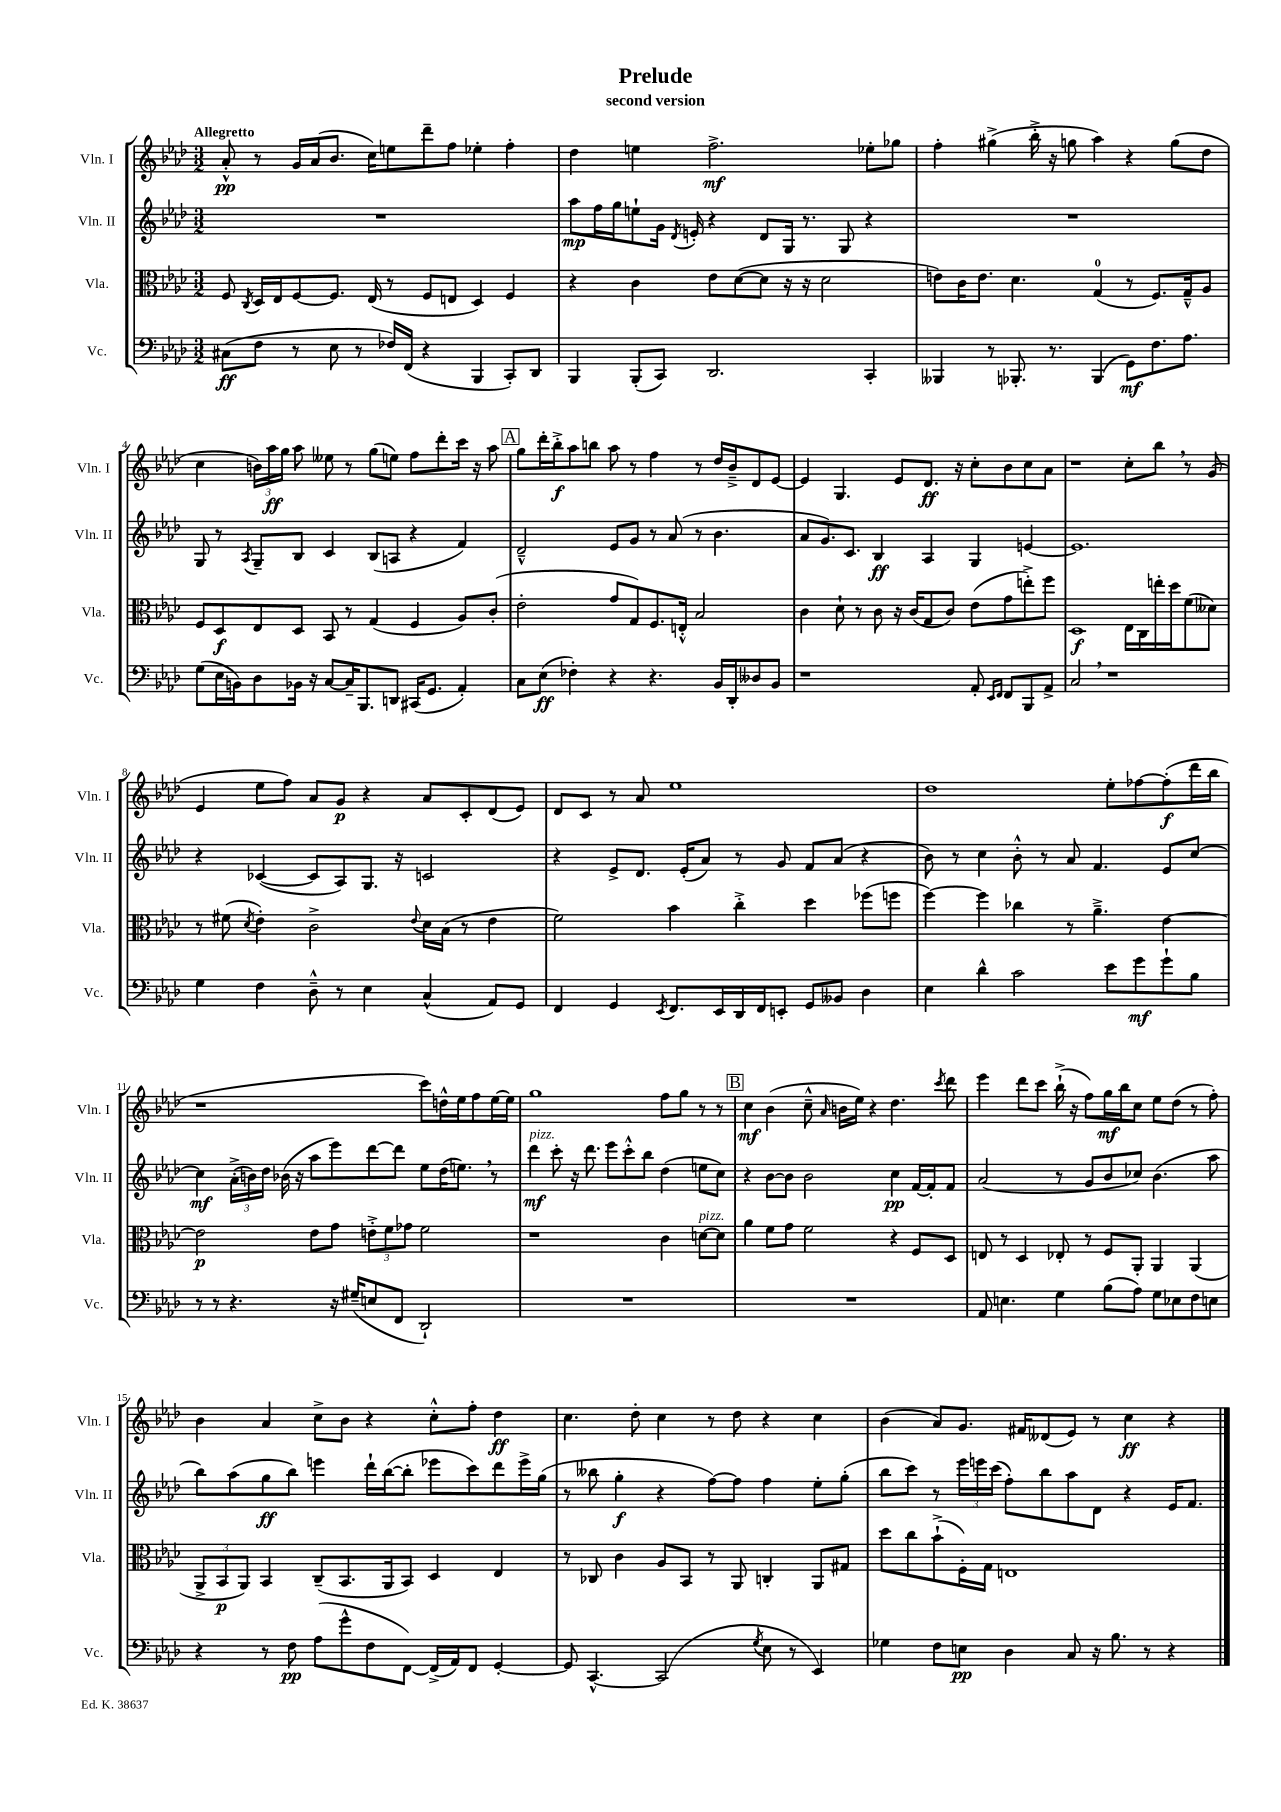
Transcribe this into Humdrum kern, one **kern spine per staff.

**kern	**kern	**kern	**kern
*staff4	*staff3	*staff2	*staff1
*clefF4	*clefC3	*clefG2	*clefG2
*k[b-e-a-d-]	*k[b-e-a-d-]	*k[b-e-a-d-]	*k[b-e-a-d-]
*M3/2	*M3/2	*M3/2	*M3/2
(8C#	8F	1.r	8a-'^^
.	8qC	.	.
8F	16D-	.	8r
.	16E-	.	.
8r	[8F	.	16g
.	.	.	(16a-
8E-	8.F]	.	8.b-
8r	.	.	.
.	(16E-	.	16cc)
16F-)	8r	.	8ee
(16FF	.	.	.
4r	8F	.	8ddd-~
.	8E	.	8ff
4BBB-	4D-)	.	4ee-'
8CC')	4F	.	4ff'
8DD-	.	.	.
=	=	=	=
4BBB-	4r	8aa-	4dd-
.	.	16ff	.
.	.	16gg	.
(8BBB-'	4c	8ee`	4ee
8CC)	.	16g	.
.	.	8qd-	.
.	.	16e'	.
2.DD-	8e-	4r	2.ff^
.	([8d-	.	.
.	8d-]	8d-	.
.	16r	16G	.
.	16r	8.r	.
.	2d-	.	.
.	.	8G	.
4CC'	.	4r	8ee-'
.	.	.	8gg-
=	=	=	=
4BBB--	8e)	1.r	4ff'
.	16c	.	.
.	8.e	.	.
8r	.	.	(4gg#^
8.BBB-'	4.d-	.	.
.	.	.	16bb-'^
8.r	.	.	16r
.	.	.	8gg
(4BBB-	(4G	.	4aa-)
8GG)	8r	.	4r
8.F	8.F)	.	.
.	.	.	(8gg
8.A-	16G~^^	.	.
.	8A-	.	8dd-
=	=	=	=
(8G	8F	8G	4cc
16E-	8D-	8r	.
16BB)	.	.	.
.	.	8qA-	.
8D-	8E-	8G~	24b)
.	.	.	24aa-
.	.	.	24gg
16BB-	8D-	8B-	8aa-
16r	.	.	.
[8C	8BB-	4c	8ee--
16C~]	8r	.	8r
8.BBB-	.	.	.
.	(4G	(8B-	(8gg
8DD	.	8A	8ee)
(16CC#	4F	4r	8ff
8.GG	.	.	.
.	.	.	8ddd-'
4AA-')	8A-)	4f)	16ccc
.	.	.	16r
.	(8c'	.	8aa-
=	=	=	=
8C	2e-'	2d-~^^	8gg
(8E-	.	.	16ddd-'
.	.	.	16bb-'^
4F-')	.	.	8aa-
.	.	.	8bb
4r	8g	8e-	8aa-
.	8G)	8g	8r
4.r	8.F	8r	4ff
.	.	(8a-	.
.	16E'^^	.	.
.	2B-	8r	8r
16BB-	.	4.b-	16dd-
16DD-'	.	.	16b-~^
8D--	.	.	8d-
8BB-	.	.	[8e-
=	=	=	=
1r	4c	8a-	4e-]
.	.	8.g)	.
.	8d-`	.	4.G
.	.	8.c	.
.	8r	.	.
.	8c	4B-	.
.	16r	.	8e-
.	(16c	.	.
.	8G	4A-	8.d-
.	8c)	.	.
.	.	.	16r
8AA-'	(8e-	4G	8cc'
16qqEE-	.	.	.
16qqFF	.	.	.
8FF	8g	.	8b-
8BBB-	8ee'^)	[4e	8cc
8AA-^	8ff	.	8a-
=	=	=	=
2C	1D-	1.e]	1r
1r	.	.	.
.	16E-	.	8cc'
.	16C	.	.
.	16ee'	.	8bb-
.	16dd-	.	.
.	(8f	.	8r
.	8d--)	.	(8g
=	=	=	=
4G	8r	4r	4e-
.	(8f#	.	.
.	8qd-	.	.
4F	4e-')	([4c-	8ee-
.	.	.	8ff)
8D-~^^	2c^	8c-]	8a-
8r	.	8A-)	8g
4E-	.	8.G	4r
.	.	16r	.
.	8qqe-	.	.
(4C^^	16d-	2c	8a-
.	(16B-	.	.
.	8r	.	8c'
8AA-)	4e-	.	(8d-
8GG	.	.	8e-)
=	=	=	=
4FF	2f)	4r	8d-
.	.	.	8c
4GG	.	8e-^	8r
.	.	8.d-	8a-
8qEE-	.	.	.
8.FF	4b-	.	1ee-
.	.	(16e-'	.
.	.	8a-)	.
16EE-	.	.	.
16DD-	4cc'^	8r	.
16FF	.	.	.
8EE'	.	8g	.
8GG	4dd-	8f	.
8BB--	.	(8a-	.
4D-	(8ff-	4r	.
.	8ff	.	.
=	=	=	=
4E-	[4ff)	8b-)	1dd-
.	.	8r	.
4d-^^	4ff]	4cc	.
2c	4cc-	8b-'^^	.
.	.	8r	.
.	8r	8a-	.
.	4.a-~^	4.f	.
8e-	.	.	8ee-'
8g	.	.	[8ff-
8g`	[4e-	8e-	(8ff-']
8B-	.	[8cc	16ddd-
.	.	.	16bb-
=	=	=	=
8r	2e-]	4cc]	1r
8r	.	.	.
4.r	.	(24a-'^	.
.	.	24b)	.
.	.	24dd-	.
.	.	(16b-	.
.	.	16r	.
.	8e-	8aa-	.
16r	8g	8eee-)	.
(16G#~	.	.	.
8E	12e'^	[8ddd-	.
.	12f	.	.
8FF	.	8ddd-]	.
.	12g-	.	.
2DD-`)	2f	8ee-	8ccc)
.	.	(16dd-	16dd^^
.	.	8.ee)	16ee-
.	.	.	8ff
.	.	8r	[16ee-
.	.	.	16ee-]
=	=	=	=
1.r	1r	4ddd-	1gg
.	.	8ccc'	.
.	.	16r	.
.	.	8.ddd-	.
.	.	8eee-	.
.	.	8ccc'^^	.
.	.	8bb-	.
.	4c	(4dd-	8ff
.	.	.	8gg
.	[8d	8ee	8r
.	8d]	8cc)	8r
=	=	=	=
1.r	4a-	4r	4cc
.	8f	[8b-	(4b-
.	8g	8b-]	.
.	2f	2b-	8cc~^^
.	.	.	16qqa-
.	.	.	16b
.	.	.	16ee-)
.	.	.	4r
.	4r	4cc	4.dd-
.	8F	[16f	.
.	.	16f']	.
.	.	.	8qccc
.	8D-	8f	8ddd-
=	=	=	=
8AA-	8E	(2a-	4eee-
4.E	8r	.	.
.	4D-	.	8ddd-
.	.	.	8ccc
4G	8E-'	8r	(16bb-`^
.	.	.	16r
.	8r	8g	8ff)
(8B-	8F	8b-	16gg
.	.	.	16bb-
8A-)	8AA-'	8cc-)	8cc
8G	4AA-	(4.b-	8ee-
8E-	.	.	(8dd-
8F	(4AA-	.	8r
8E	.	8aa-	8ff')
=	=	=	=
4r	12AA-^	8bb-)	4b-
.	12BB-	.	.
.	.	(8aa-	.
.	12AA-)	.	.
8r	4BB-	8gg	4a-
8F	.	8bb-)	.
(8A-	(8C~	4eee	8cc^
8g^^	8.BB-	.	8b-
8F	.	16ddd-`	4r
.	16AA-	([16bb-	.
[8FF)	8BB-)	8bb-']	.
(16FF^]	4D-	8eee-	8cc'^^
16AA-)	.	.	.
8FF	.	8ccc)	8ff'
[4GG'	4E-	8ddd-	4dd-
.	.	16eee-^	.
.	.	(16gg	.
=	=	=	=
8GG]	8r	8r	4.cc
[4.CC^^	8C-	8bb--	.
.	4c	4gg'	.
.	.	.	8dd-'
(2CC]	8A-	4r	4cc
.	8BB-	.	.
.	8r	[8ff)	8r
.	8AA-	8ff]	8dd-
8qG	.	.	.
8E-	4C'	4ff	4r
8r	.	.	.
4EE-)	8AA-	8ee-'	4cc
.	8G#	(8gg'	.
=	=	=	=
4G-	8dd-	8bb-	(4b-
.	8cc	8ccc)	.
8F	(8b-`^	8r	8a-)
8E	16F')	24eee-	8.g
.	.	24eee	.
.	16G	.	.
.	.	(24ccc	.
4D-	1E	8ff')	.
.	.	.	16f#
.	.	8bb-	(8d--
8C	.	8aa-	8e-)
16r	.	8d-	8r
8.B-	.	.	.
.	.	4r	4cc
8r	.	.	.
4r	.	16e-	4r
.	.	8.f	.
==	==	==	==
*-	*-	*-	*-
